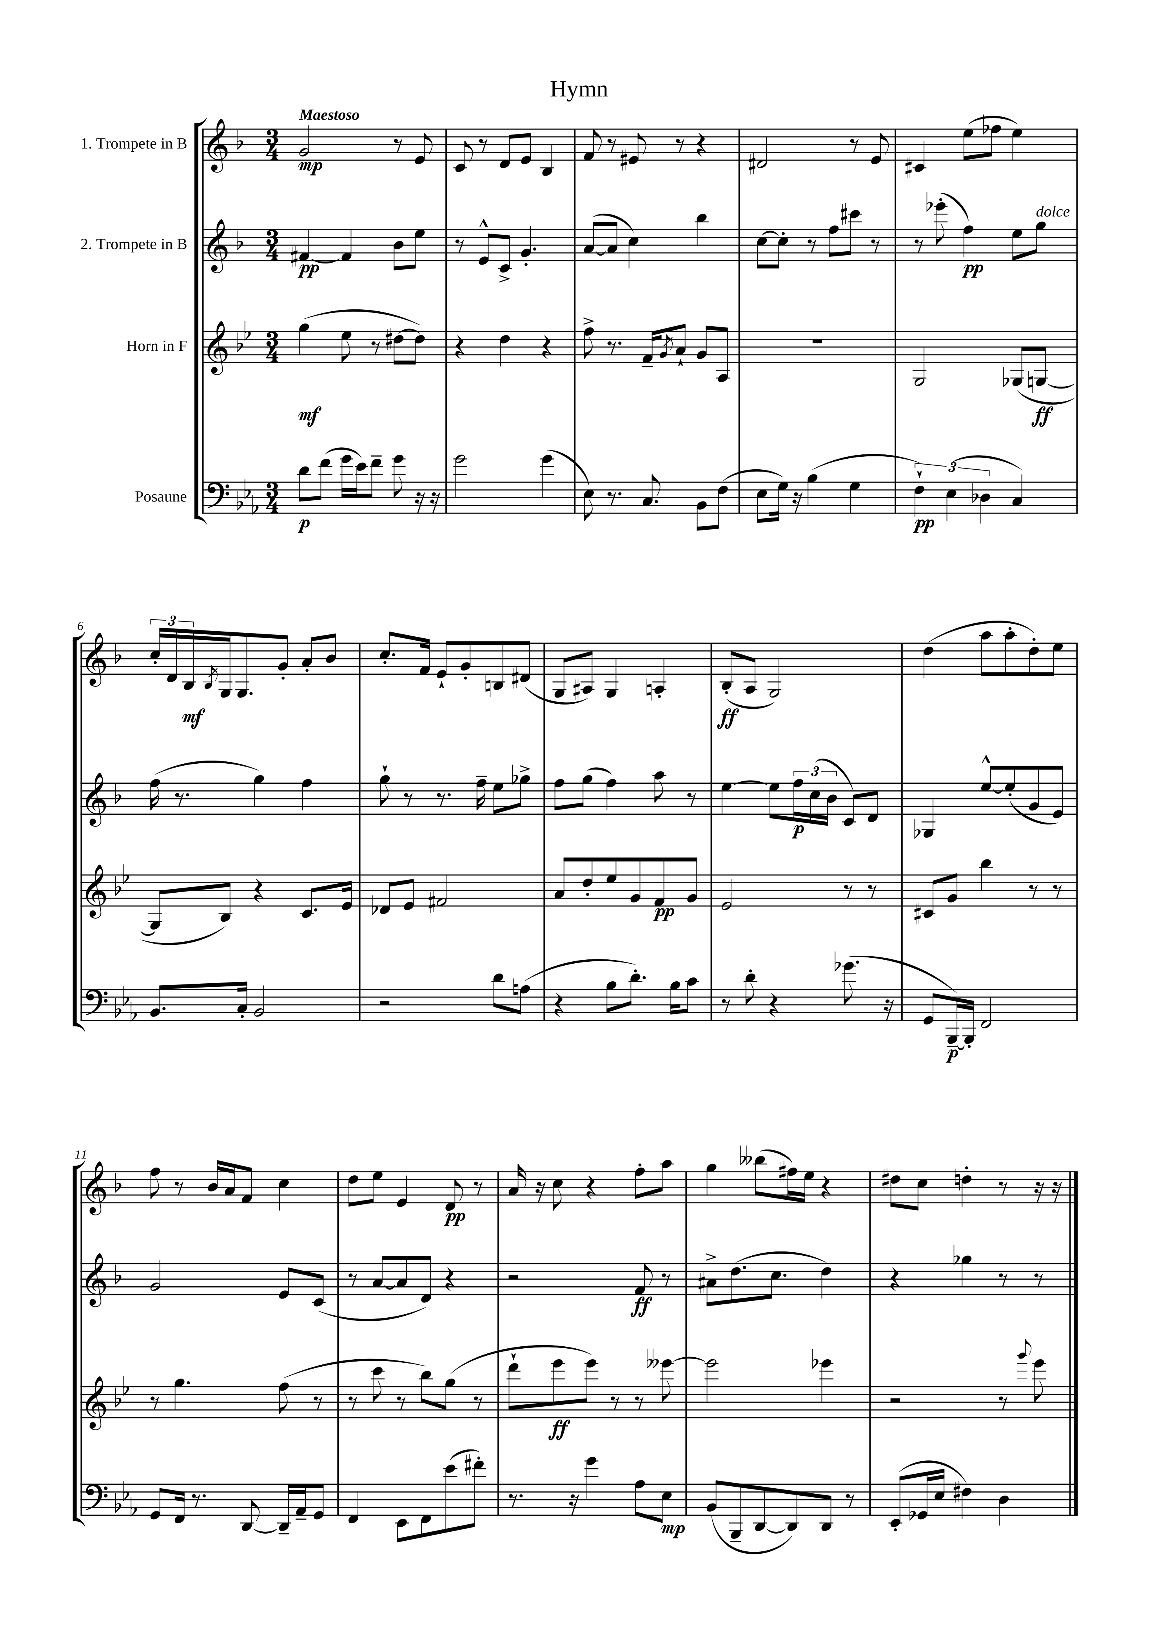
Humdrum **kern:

**kern	**kern	**kern	**kern
*staff4	*staff3	*staff2	*staff1
*clefF4	*clefG2	*clefG2	*clefG2
*k[b-e-a-]	*k[b-e-]	*k[b-]	*k[b-]
*M3/4	*M3/4	*M3/4	*M3/4
8d\L	(4gg\	[4f#/	2g/
(8f\J	.	.	.
16g\LL	8ee-\	4f#/]	.
16e-\J)	.	.	.
8f~\J	8r	.	.
8g\	[8dd#\L	8b-\L	8r
16r	8dd#\]J)	8ee\J	8e/
16r	.	.	.
=	=	=	=
2g\	4r	8r	8c/
.	.	8e^^/L	8r
.	4dd\	8c^/J	8d/L
.	.	4.g'/	8e/J
(4g\	4r	.	4B-/
=	=	=	=
8E-\)	8ff^\	([8a/L	8f/
8.r	8.r	8a/]J	8r
.	.	4cc\)	8e#/
8.C/	16f~/LK	.	.
.	8qg/	.	.
.	8a`/J	.	8r
8BB-\L	8g/L	4bb-\	4r
(8F\J	8A/J	.	.
=	=	=	=
8E-\L	2.r	[8cc\L	2d#/
16G\Jk)	.	8cc'\]J	.
16r	.	.	.
(4B-\	.	8r	.
.	.	8ff\L	.
4G\	.	8ccc#\J	8r
.	.	8r	8e/
=	=	=	=
6F`\)	2G/	8r	4c#/
.	.	(8eee-'\	.
(6E-\	.	.	.
.	.	4ff\)	(8ee\L
6D-\	.	.	.
.	.	.	8ff-\J
4C/)	(8G-/L	8ee\L	4ee\)
.	[8G/J	8gg\J	.
=	=	=	=
8.BB-/L	8G/]L	(16ff\	24cc'/LL
.	.	.	24d/
.	.	8.r	.
.	.	.	24B-/
.	.	.	8qB-/
.	8B-/J)	.	16G/J
16C'/Jk	.	.	8.G/
2BB-/	4r	4gg\)	.
.	.	.	8g'/J
.	8.c/L	4ff\	8a'/L
.	.	.	8b-/J
.	16e-/Jk	.	.
=	=	=	=
2r	8d-/L	8gg`\	8.cc'/L
.	8e-/J	8r	.
.	.	.	16f/Jk
.	2f#/	8.r	8e`/L
.	.	.	8g'/
.	.	16ff~\	.
8d\L	.	8ee\L	8B/
(8A\J	.	8gg-^\J	(8d#/J
=	=	=	=
4r	8a/L	8ff\L	8G/L
.	8dd'/	(8gg\J	8A#/J)
8B-\L	8ee-/	4ff\)	4G/
8.d'\J)	8g/	.	.
.	8f/	8aa\	4A'/
16B-\LK	.	.	.
8c\J	8g/J	8r	.
=	=	=	=
8r	2e-/	[4ee\	(8B-'/L
8d'\	.	.	8A/J
4r	.	8ee\]L	2G/)
.	.	24ff\L	.
.	.	(24cc\	.
.	.	24b-\JJ	.
(8.g-\	8r	8c/L)	.
.	8r	8d/J	.
16r	.	.	.
=	=	=	=
8GG/L	8c#/L	4G-/	(4dd\
[16BBB-~/L)	8g/J	.	.
16BBB-'/]JJ	.	.	.
2FF/	4bb-\	[8ee^^/L	8aa\L
.	.	(8ee'/]	8aa'\
.	8r	8g/	8dd'\)
.	8r	8e/J)	8ee\J
=	=	=	=
8GG/L	8r	2g/	8ff\
16FF/Jk	4.gg\	.	8r
8.r	.	.	.
.	.	.	16b-/LL
.	.	.	16a/J
[8DD/	.	.	8f/J
16DD~/]LL	(8ff\	8e/L	4cc\
16AA-~/J	.	.	.
8GG/J	8r	(8c/J	.
=	=	=	=
4FF/	8r	8r	8dd\L
.	8ccc\	[8a/L	8ee\J
8EE-\L	8r	8a/]	4e/
8FF\	8bb-\L)	8d/J)	.
(8e-\	(8gg\J	4r	8d/
8f#'\J)	8r	.	8r
=	=	=	=
8.r	8ddd`\L	2r	16a/
.	.	.	16r
.	8eee-\	.	8cc\
16r	.	.	.
4g\	8eee-\J)	.	4r
.	8r	.	.
8A-\L	8r	8f/	8ff'\L
8E-\J	[8eee--\	8r	8aa\J
=	=	=	=
(8BB-/L	2eee--\]	8a#^\L	4gg\
8BBB-~/	.	(8.dd\	.
[8DD/	.	.	(8bb--\L
.	.	8.cc\J	.
8DD/])	.	.	16ff#\L)
.	.	.	16ee\JJ
8DD/J	4eee-\	4dd\)	4r
8r	.	.	.
=	=	=	=
(8EE-'/L	2r	4r	8dd#\L
16GG-/L	.	.	8cc\J
16E-/JJ	.	.	.
4F#\)	.	4gg-\	4dd'\
4D\	8r	8r	8r
.	8qqggg/	.	.
.	8eee-\	8r	16r
.	.	.	16r
==	==	==	==
*-	*-	*-	*-
